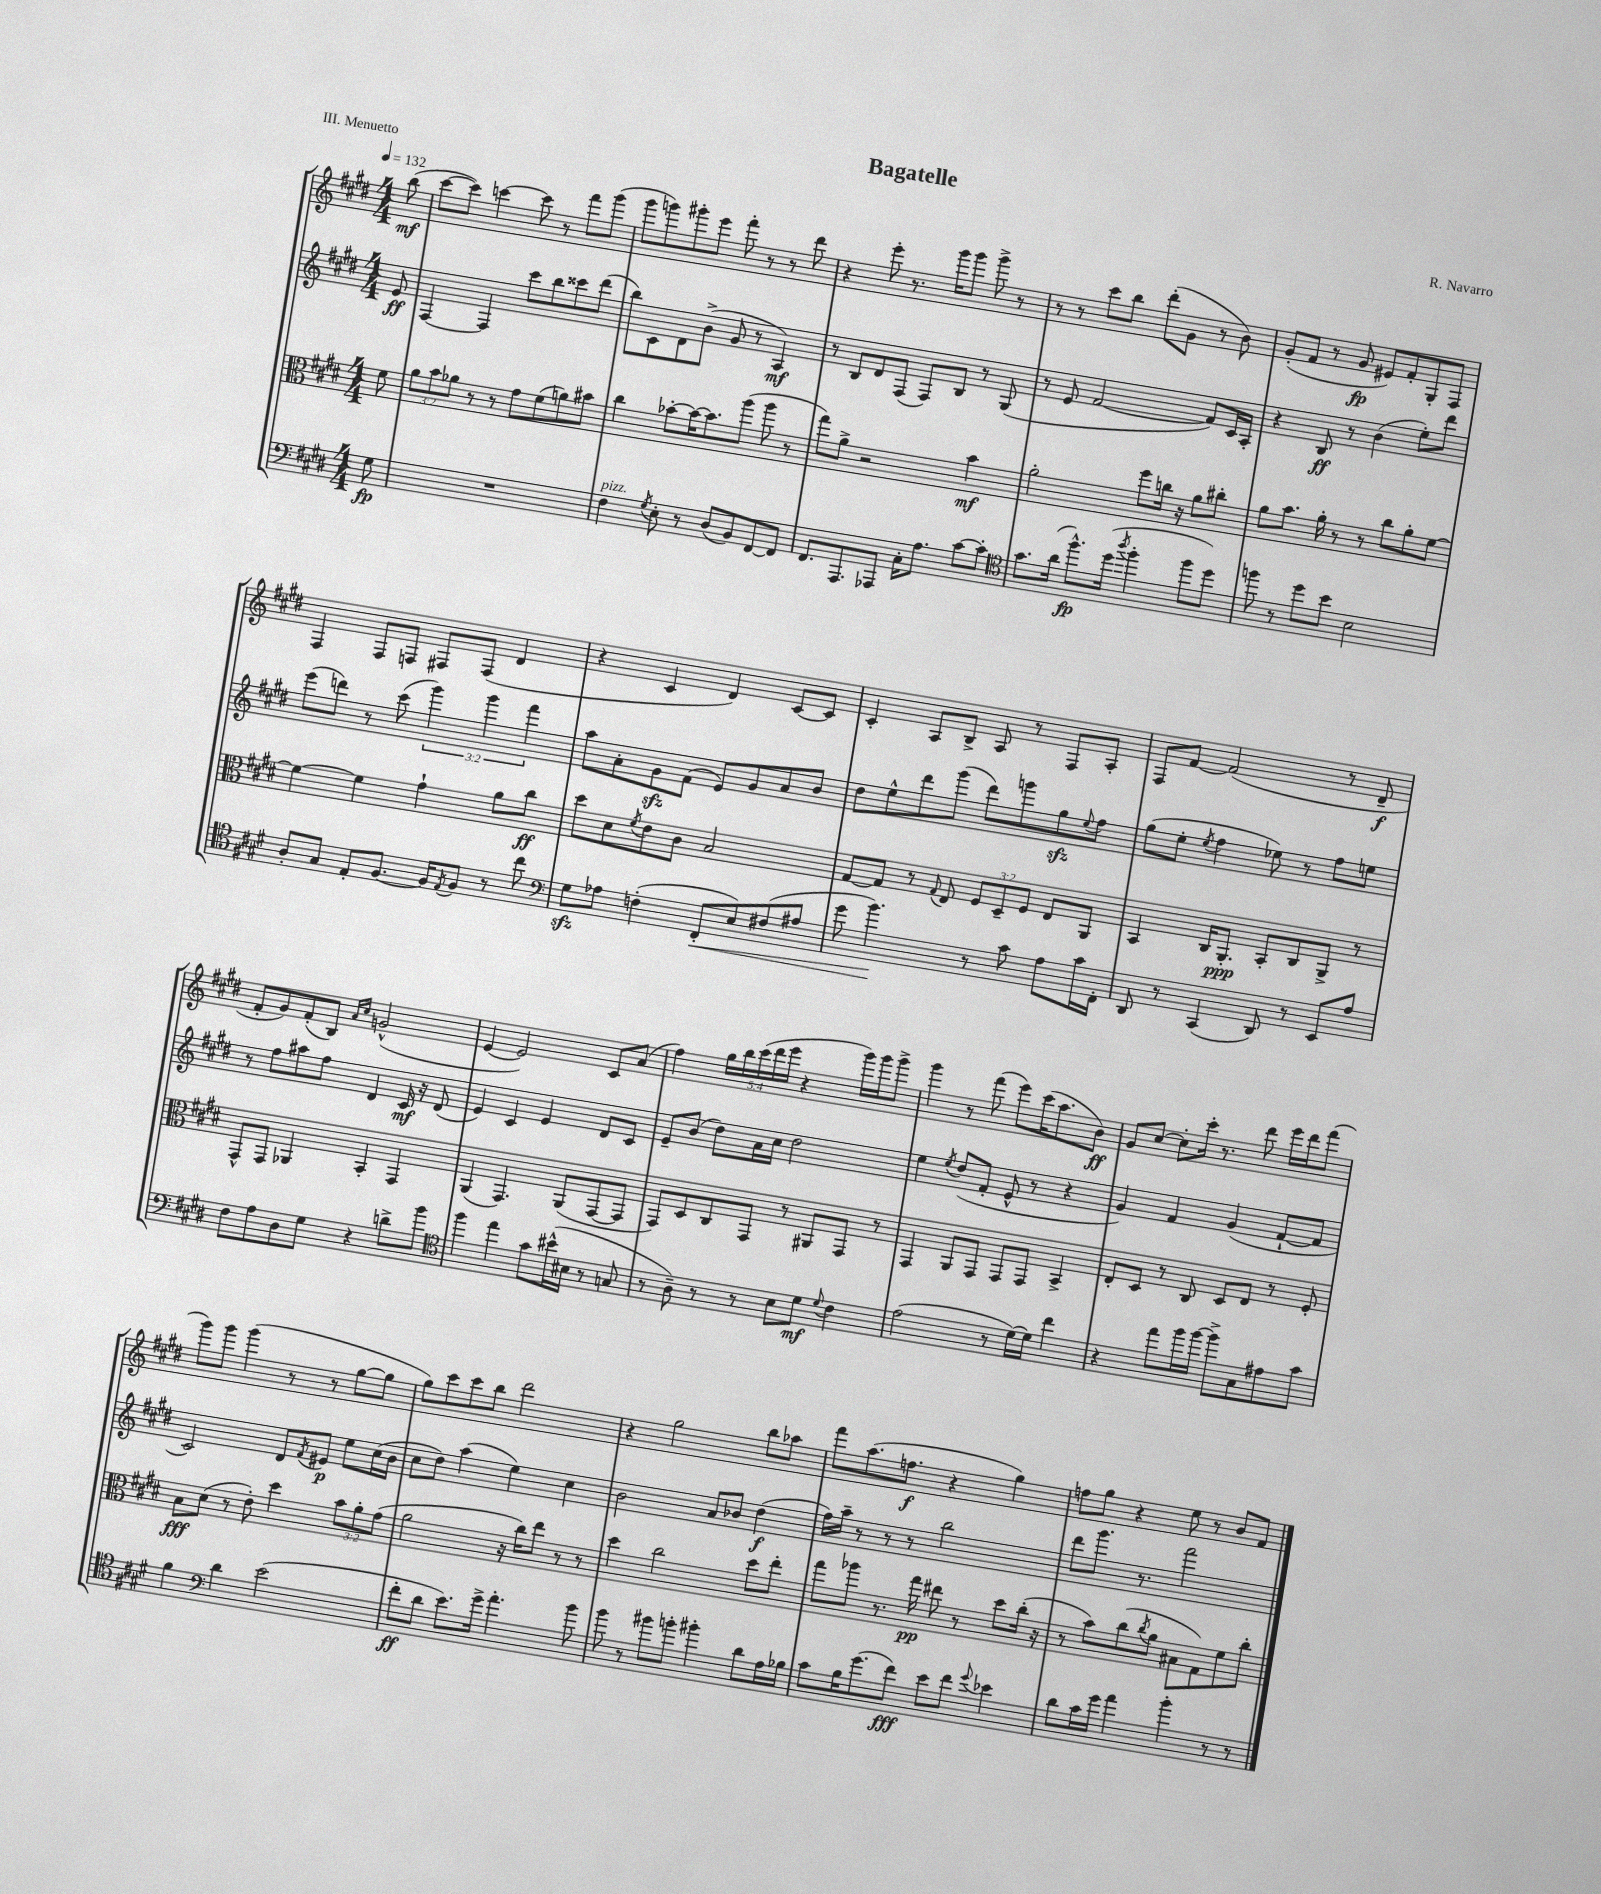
\header { title = "Bagatelle" composer = "R. Navarro" piece = "III. Menuetto" }
<<
\new StaffGroup <<
\new Staff = "s0" {
    \clef treble \key e \major \numericTimeSignature \time 4/4 \override Staff.TupletNumber.text = #tuplet-number::calc-fraction-text \partial 8 \tempo 4 = 132
    b''8\mf( |
    cis'''8~ cis'''8) c'''4~ c'''8 r8 fis'''8 gis'''8( |
    gis'''8 g'''8) gis'''8-. e'''8 fis'''8-. r8 r8 dis'''8 |
    r4 e'''8-. r8. gis'''16 gis'''8 gis'''8-> r8 |
    r8 r8 cis'''8 b''8 dis'''8-.( gis'8 r8 b'8) |
    gis'8-.( fis'8 r8 gis'8\fp eis'8) fis'8-. gis8-. fis8 |
    fis4 fis8 f8 fis8 fis8( dis'4 |
    r4 cis'4 dis'4) cis'8~ cis'8 |
    cis'4-. a8 b8-> a8 r8 fis8 a8-. |
    fis8 fis'8~ fis'2( r8 dis'8--\f |
    fis'8-. gis'8) fis'8-.( b8) \grace { a'16 cis''16 } g'2-^( |
    e'4~ e'2) cis'8 a'8( |
    fis''4) \tuplet 5/4 { gis''16 b''16 cis'''16( dis'''16 e'''16 } r4 gis'''16) gis'''16 gis'''8-> |
    gis'''4 r8 fis'''8( e'''8) cis'''16( a''8. b'8\ff) |
    gis'8 cis''8~ cis''8-. cis'''16-. r8. dis'''8 e'''16 dis'''16 fis'''8( |
    gis'''8) gis'''8 gis'''4( r8 r8 gis''8~ gis''8 |
    gis''8) cis'''8 cis'''8 b''8 dis'''2 |
    r4 gis''2 b''8 aes''8 |
    fis'''8 a''8.( f''8.\f r4 gis''4) |
    f''8 gis''8 r4 e''8 r8 b'8 fis'8 \bar "|." |
}
\new Staff = "s1" {
    \clef treble \key e \major \numericTimeSignature \time 4/4 \override Staff.TupletNumber.text = #tuplet-number::calc-fraction-text \partial 8
    e'8\ff |
    fis4~ fis4 cis'''8 b''8 cisis'''8 dis'''8( |
    b''8) cis'8 dis'8 b'8->( gis'8 r8 a4\mf) |
    r8 b8 dis'8 fis8( fis8) b8 r8 gis8( |
    r8 e'8 fis'2~ fis'8) cis'16 a16-. |
    r4 b8\ff r8 b'4( e''8-.) dis'''8 |
    e'''8( d'''8) r8 cis'''8( \tuplet 3/2 { gis'''4) gis'''4 fis'''4 } |
    a''8 a'8-. gis'8\sfz fis'8( e'8) gis'8 a'8 b'8 |
    dis''8 e''8-^ dis'''8 gis'''8( dis'''8) g'''8 gis''8\sfz \appoggiatura { e''8 } fis''8 |
    gis''8( e''8-. \acciaccatura { e''8 } fis''4 ees''8) r8 fis''8 e''8 |
    r8 fis''8 ais''8 fis''8 dis'4 cis'16\mf r16 dis'8( |
    e'4) cis'4 e'4 dis'8 cis'8 |
    e'8-- b'8( dis''8) a'16 cis''16 dis''2 |
    e''4 \acciaccatura { e''8 } dis''8( fis'8-. e'8-^ r8 r4 |
    gis'4) fis'4 gis'4( fis'8~-! fis'8 |
    cis'2) dis'8 \acciaccatura { fis'8 } eis'8\p e''8 cis''16( b'16 |
    cis''8 dis''8) a''4( e''4) cis''4 |
    b'2 a'8 bes'8 dis''4\f( |
    fis''16) a''16-- r8 r8 r8 b''2 |
    dis'''8 gis'''8. r8. fis'''2 \bar "|." |
}
\new Staff = "s2" {
    \clef alto \key e \major \numericTimeSignature \time 4/4 \override Staff.TupletNumber.text = #tuplet-number::calc-fraction-text \partial 8
    fis'8 |
    \tuplet 3/2 { a'8 b'8 aes'8 } r8 r8 gis'8 fis'8( a'8) bis'8 |
    cis''4 bes'8~-. bes'16~ bes'8. a''8( a''8 r8 |
    gis''8) a'8-> r2 b'4\mf |
    a'2-. fis''8 c''16 r16 a'8 cis''8-. |
    a'8 b'8. a'16-. r8 r8 cis''8 a'8-. fis'8~ |
    fis'4~ fis'4 gis'4-! a'8 cis''8\ff |
    dis''8 dis'8 \acciaccatura { fis'8 } e'8 cis'8 b2 |
    gis8~ gis8 r8 \appoggiatura { gis8 } e8 \tuplet 3/2 { fis8 dis8-- fis8 } e8 a,8 |
    b,4 cis16 a,8.-.\ppp b,8-. cis8 a,8-> r8 |
    gis,8-^ gis,8 aes,4 b,4-. gis,4 |
    a,4( gis,4.) a,8( gis,8~ gis,8 |
    gis,8) dis8 cis8 gis,8 r8 ais,8 gis,8 r8 |
    gis,4 a,8 gis,8 gis,8 gis,8 b,4-> |
    e8-. dis8 r8 cis8 dis8 e8 r8 fis8-. |
    b8\fff dis'8( r8 e'8-.) dis''4 \tuplet 3/2 { b'8 a'8-. gis'8( } |
    a'2 r16 cis''16) e''8 r8 r8 |
    dis''4 cis''2 dis''8 e''8-. |
    gis''8 aes''8 r8. gis''16\pp eis''8 r8 dis''8 cis''16-.( r16 |
    r8 b'8) cis''8( \acciaccatura { cis''8 } a'8 bis8 gis8) fis'8 cis''8-. \bar "|." |
}
\new Staff = "s3" {
    \clef bass \key e \major \numericTimeSignature \time 4/4 \partial 8
    gis8\fp |
    R1 |
    fis4^\markup { \italic "pizz." } \acciaccatura { gis8 } e8-. r8 dis8( b,8) fis,8~ fis,8 |
    fis,8. a,,8. aes,,8 cis16-. a8. cis'8~ cis'8-. |
    \clef tenor gis'8. a'16( fis''8.-^\fp) dis''16( \acciaccatura { a''8 } fis''4-. fis''8 dis''8) |
    f''8 r8 dis''8 b'8 b2 |
    a8-. gis8 e8-. fis8.~ fis16 \acciaccatura { e8 } fis8 r8 cis''8 |
    \clef bass gis8\sfz aes8 f4-.( fis,8-.\< e8) fis8( ais8 |
    gis'8 b'4.\!) r8 cis'8 a8 cis'16 fis,16-. |
    dis,8 r8 cis,4( dis,8) r8 e,8 a8 |
    fis8 a8 dis8 gis8 r4 d'8-> b'8 |
    \clef tenor fis''4 e''4 gis'8 bis'16-^( bis16 r8 g8 |
    r8 a8--) r8 r8 b8 dis'8\mf \appoggiatura { dis'8 } cis'4 |
    e'2( r8 dis'16~) dis'16 cis''4 |
    r4 e''8 fis''16 fis''16~ fis''8-> gis8 eis'8 gis'8 |
    fis'4 \clef bass dis'4 e'2( |
    fis'8-.\ff dis'8 e'8.) gis'16-> a'4.-. b'8 |
    b'8 r8 bis'8 b'8-. bis'4-. dis'8 a16 bes16 |
    cis'8 b16 gis'8.( fis'8\fff) e'8 fis'8 \appoggiatura { gis'8 } ees'4 |
    dis'8 cis'16 gis'16 a'4 b'4-. r8 r8 \bar "|." |
}
>>
>>
\layout { \context { \Score \remove "Bar_number_engraver" } }
